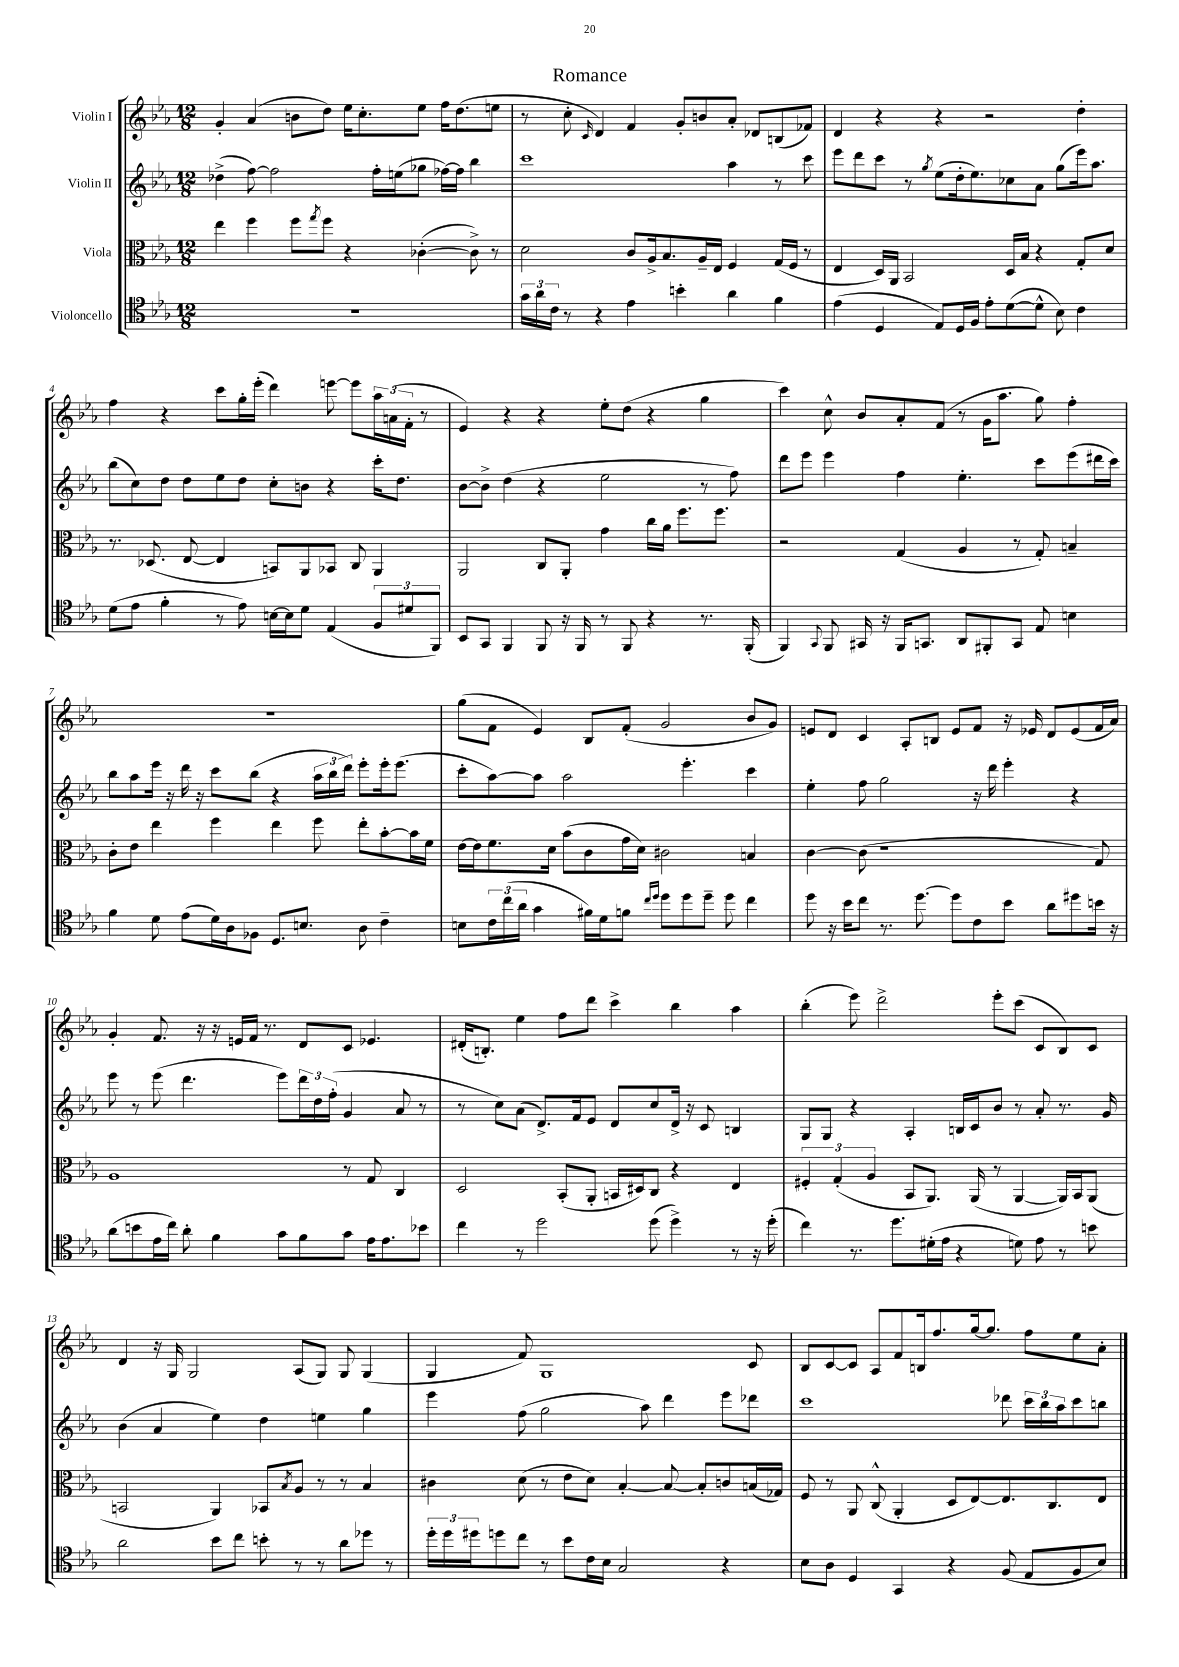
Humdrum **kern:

**kern	**kern	**kern	**kern
*staff4	*staff3	*staff2	*staff1
*clefC4	*clefC3	*clefG2	*clefG2
*k[b-e-a-]	*k[b-e-a-]	*k[b-e-a-]	*k[b-e-a-]
*M12/8	*M12/8	*M12/8	*M12/8
1.r	4ee-	(4dd-^	4g'
.	4ff	[8ff)	(4a-
.	.	2ff]	.
.	8ff	.	8b
.	8qgg	.	.
.	8ff	.	8dd)
.	4r	.	16ee-
.	.	.	8.cc'
.	.	16ff'	.
.	.	(16ee	.
.	([4c-'	8gg-	8ee-
.	.	[16ff-)	16ff
.	.	16ff-]	(8.dd
.	8c-^])	4bb-	.
.	8r	.	8ee
=	=	=	=
24g	2d	1ccc	8r
24a-	.	.	.
24c	.	.	.
8r	.	.	8cc'
.	.	.	16qqc
4r	.	.	4d)
4e-	8c	.	4f
.	16A-^	.	.
.	8.B-	.	.
4b'	.	.	8g'
.	16A-~	.	8b
.	16E-	.	.
4a-	4F	4aa-	8a-'
.	.	.	8d-
4f	(16G	8r	(8B
.	16F	.	.
.	8r	8ccc	8f-)
=	=	=	=
(4e-	4E-	8eee-	4d
.	.	8ddd	.
4D	16D)	8ccc	4r
.	16AA-	.	.
.	2BB-	8r	.
.	.	8qgg	.
8E-)	.	(8ee-	4r
16D	.	16dd'	.
16F	.	8.ee-)	.
8e-'	.	.	2r
([8d	16D	8cc-	.
.	16B-	.	.
8d^^]	4r	8a-	.
8B-)	.	(8gg	.
4c	8G'	16eee-)	4dd'
.	.	8.aa-	.
.	8d	.	.
=	=	=	=
(8d	8.r	(8bb-	4ff
8e-	.	8cc)	.
.	(8.D-	.	.
4f'	.	8dd	4r
.	[8E-	8dd	.
8r	4E-]	8ee-	8ccc
8e-)	.	8dd	16gg'
.	.	.	(16eee-'
[16B	8BB)	8cc'	4ddd)
16B]	.	.	.
8d	8AA-	8b	.
(4E-	8BB-	4r	[8eee
.	8C	.	8eee]
12F	4AA-	16ccc'	24aa-
.	.	.	(24a
.	.	8.dd	.
12d#	.	.	24f'
.	.	.	8r
12FF)	.	.	.
=	=	=	=
8BB-	2AA-	[8b-	4e-)
8GG	.	8b-^]	.
4FF	.	(4dd	4r
8FF	8C	4r	4r
16r	8AA-'	.	.
16FF	.	.	.
8r	4g	2ee-	8ee-'
8FF	.	.	(8dd
4r	16cc	.	4r
.	16a-	.	.
.	8.ff	.	.
8.r	.	8r	4gg
.	8.ff	.	.
.	.	8ff)	.
(16FF'	.	.	.
=	=	=	=
4FF)	2r	8ddd	4ccc)
.	.	8eee-	.
8qqGG	.	.	.
8FF	.	4eee-	8cc^^
16GG#	.	.	8b-
16r	.	.	.
16FF	(4G	4ff	8a-'
8.GG	.	.	.
.	.	.	(8f
8AA-	4A-	4.ee-'	8r
8FF#'	.	.	16g
.	.	.	8.aa-
8GG	8r	.	.
8E-	8G')	8ccc	8gg)
4B	4B~	(8eee-	4ff'
.	.	16ddd#	.
.	.	16ccc)	.
=	=	=	=
4f	8c'	8bb-	1.r
.	8e-	8aa-	.
8d	4ee-	16eee-	.
.	.	16r	.
(8e-	.	16ddd	.
.	.	16r	.
16d)	4ff	8ccc	.
16A-	.	.	.
8F-	.	(8bb-	.
8.D	4ee-	4r	.
8.B	.	.	.
.	8ff	24aa-	.
.	.	24bb-	.
.	.	24ddd)	.
8A-	8ee-'	8eee-'	.
4c~	[8b-'	16eee-'	.
.	.	(8.eee-	.
.	16b-]	.	.
.	16f	.	.
=	=	=	=
8B	[16e-	8ccc'	(8gg
.	16e-]	.	.
24c	8.f	[8aa-)	8f
(24cc	.	.	.
24a-	.	.	.
4g	.	8aa-]	4e-)
.	16d	.	.
.	(8b-	2aa-	.
16f#)	8c	.	8B-
16d	.	.	.
8f	16g	.	(8f'
.	16d)	.	.
16qqcc	.	.	.
16qqdd	.	.	.
8dd	2c#	.	2g
8dd	.	4.eee-'	.
8dd~	.	.	.
8dd	.	.	.
4cc	4B	4ccc	8b-
.	.	.	8g)
=	=	=	=
8dd	[4c	4ee-'	8e
16r	.	.	8d
16b-	.	.	.
8cc	(8c]	8ff	4c
8.r	1r	2gg	.
.	.	.	8A-'
[8.dd	.	.	.
.	.	.	8B
8dd]	.	.	8e
8c	.	16r	8f
.	.	16ddd	.
8b-	.	4eee-'	16r
.	.	.	16e-
8a-	.	.	8d
8dd#	.	4r	(8e-
16b	8G)	.	16f
16r	.	.	16a-)
=	=	=	=
(8a-	1A-	8eee-	4g'
8b	.	8r	.
16e-	.	(8eee-	8.f
16cc)	.	.	.
8a-'	.	4.ddd	.
.	.	.	16r
4f	.	.	16r
.	.	.	16e
.	.	.	16f
.	.	.	8.r
8g	.	8eee-)	.
8f	.	24ddd	8d
.	.	24dd	.
.	.	(24ff'	.
8g	8r	4g	8c
16e-	8G	.	4.e-
8.e-	.	.	.
.	4C	8a-	.
8b-	.	8r	.
=	=	=	=
4cc	2D	8r	(16d#'
.	.	.	8.B')
.	.	8cc)	.
8r	.	(8a-	4ee-
2dd	.	8.d^)	.
.	(8BB-'	.	8ff
.	.	16f	.
.	8AA-'	8e-	8ddd
.	16BB	8d	4ccc^
.	16D#)	.	.
(8dd	8C	8cc	.
4dd^)	4r	16d^	4bb-
.	.	16r	.
.	.	8c	.
8r	4E-	4B	4aa-
16r	.	.	.
(16dd'	.	.	.
=	=	=	=
4cc)	6F#'	8G	(4bb-'
.	.	8G	.
.	(6G'	.	.
8.r	.	4r	8eee-)
.	6A-	.	.
.	.	.	2ddd^
8.dd	.	.	.
.	8BB-	4A-'	.
(16d#'	8.AA-)	.	.
16e-	.	.	.
4r	.	16B	.
.	(16AA-	16c	.
.	8r	8b-	8eee-'
8d)	[4AA-	8r	(8ccc
8e-	.	8a-'	8c
8r	16AA-])	8.r	8B-)
.	16BB-	.	.
8b	(8AA-	.	8c
.	.	16g	.
=	=	=	=
2a-	2BB	(4b-	4d
.	.	4a-	16r
.	.	.	16G
.	.	.	2G
8b-	4AA-)	4ee-)	.
8cc	.	.	.
8b'	8BB-	4dd	.
.	8qB-	.	.
8r	8A-	.	(8A-
8r	8r	4ee	8G)
8a-	8r	.	8G
8dd-	4B-	4gg	(4G
8r	.	.	.
=	=	=	=
24dd'	4c#	4eee-	4G
24dd	.	.	.
24dd#	.	.	.
8dd	.	.	.
8cc	(8d	(8ff	8f)
8r	8r	2gg	1G
8b-	8e-	.	.
16c	8d)	.	.
16B-	.	.	.
2G	[4B-'	.	.
.	.	8aa-)	.
.	8B-_	4ddd	.
.	8B-']	.	.
4r	8c	8eee-	.
.	(16B	8ddd-	8c
.	16G-)	.	.
=	=	=	=
8B-	8F	1ccc	8B-
8A-	8r	.	[8c
4D	8AA-	.	8c]
.	(8C^^	.	8A-
4GG	4AA-'	.	8f
.	.	.	16B
.	.	.	8.ff
4r	8D	.	.
.	[8E-)	.	[16gg
.	.	.	8.gg]
(8F	8.E-]	8ddd-	.
8E-	.	24ccc	8ff
.	.	24bb-	.
.	8.C	.	.
.	.	24aa-	.
8F	.	8ccc	8ee-
8B-)	8E-	8bb	8a-'
==	==	==	==
*-	*-	*-	*-
